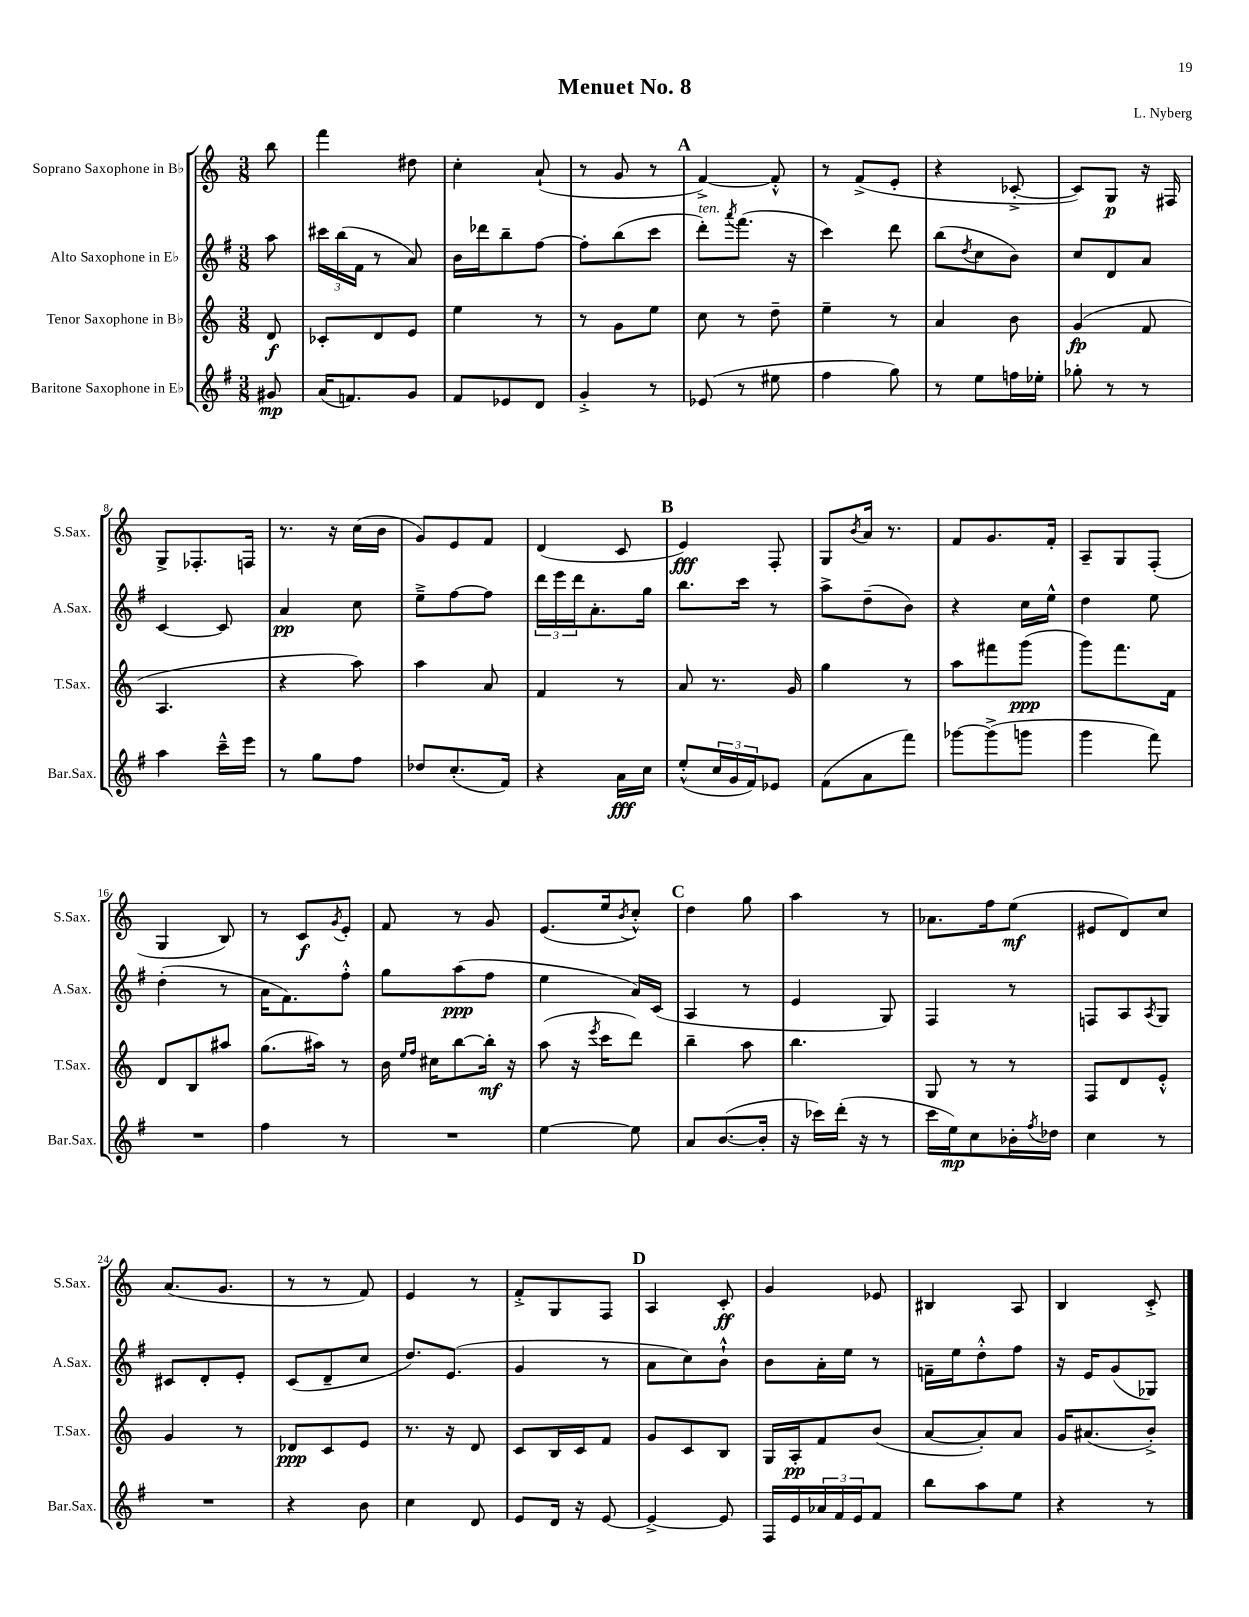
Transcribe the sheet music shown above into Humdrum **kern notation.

**kern	**kern	**kern	**kern
*staff4	*staff3	*staff2	*staff1
*clefG2	*clefG2	*clefG2	*clefG2
*k[f#]	*k[]	*k[f#]	*k[]
*M3/8	*M3/8	*M3/8	*M3/8
8g#	8d	8aa	8bb
=	=	=	=
(16a	8c-'	24ccc#	4fff
.	.	(24bb	.
8.f)	.	.	.
.	.	24f#	.
.	8d	8r	.
8g	8e	8a)	8dd#
=	=	=	=
8f#	4ee	16b	4cc'
.	.	16ddd-	.
8e-	.	8bb~	.
8d	8r	[8ff#	(8a`
=	=	=	=
4g'^	8r	8ff#']	8r
.	8g	(8bb	8g
8r	8ee	8ccc	8r
=	=	=	=
(8e-	8cc	8ddd')	[4f^)
.	.	8qaaa	.
8r	8r	(8.fff#	.
8ee#	8dd~	.	8f'^^]
.	.	16r	.
=	=	=	=
4ff#	4ee~	4ccc)	8r
.	.	.	(8f^
8gg)	8r	8ddd	8e'
=	=	=	=
8r	4a	(8bb	4r
.	.	8qdd	.
8ee	.	8cc	.
16ff	8b	8b)	[8c-'^
16ee-'	.	.	.
=	=	=	=
8gg-'	(4g	8cc	8c-])
8r	.	8d	8G
8r	8f	8a	16r
.	.	.	16F#
=	=	=	=
4aa	4.A	[4c	8G^
.	.	.	8.F-'
16ccc~^^	.	8c]	.
16eee	.	.	16F
=	=	=	=
8r	4r	4a	8.r
8gg	.	.	.
.	.	.	16r
8ff#	8aa)	8cc	(16cc
.	.	.	16b
=	=	=	=
8dd-	4aa	8ee~^	8g)
(8.cc'	.	[8ff#	8e
.	8a	8ff#]	8f
16f#)	.	.	.
=	=	=	=
4r	4f	24ddd	(4d
.	.	24eee	.
.	.	24ddd	.
.	.	8.a'	.
16a	8r	.	8c
16cc	.	16gg	.
=	=	=	=
(8ee'^^	8a	8.bb	4e)
24cc	8.r	.	.
24g	.	.	.
.	.	16ccc	.
24f#)	.	.	.
8e-	.	8r	8F'
.	16g	.	.
=	=	=	=
(8f#	4gg	8aa^	8G
.	.	.	8qb
8a	.	(8dd~	16a
.	.	.	8.r
8fff#)	8r	8b)	.
=	=	=	=
[8ggg-	8aa	4r	8f
(8ggg-^]	8fff#	.	8.g
8ggg	(8ggg	16cc	.
.	.	16ee^^	16f'
=	=	=	=
4ggg	8ggg)	4dd	8A~
.	8.fff	.	8G
8fff#)	.	8ee	(8F'
.	16f	.	.
=	=	=	=
4.r	8d	(4dd'	4G
.	8B	.	.
.	8aa#	8r	8B)
=	=	=	=
4ff#	(8.gg	16a	8r
.	.	8.f#)	.
.	.	.	8c
.	16aa#)	.	.
.	.	.	8qg
8r	8r	8ff#'^^	8e'
=	=	=	=
4.r	16b	8gg	8f
.	16qqee	.	.
.	16qqff	.	.
.	16cc#	.	.
.	[8bb	(8aa	8r
.	16bb']	8ff#	8g
.	16r	.	.
=	=	=	=
[4ee	(8aa	4ee	(8.e
.	16r	.	.
.	8qeee	.	.
.	16ccc	.	16ee
.	.	.	8qb
8ee]	8ddd)	16a)	8cc'^^)
.	.	(16c	.
=	=	=	=
8a	4bb~	4A	4dd
([8.b	.	.	.
.	8aa	8r	8gg
16b']	.	.	.
=	=	=	=
16r	4.bb	4e	4aa
16ccc-)	.	.	.
(16ddd'	.	.	.
16r	.	.	.
8r	.	8G)	8r
=	=	=	=
16ccc	8G	4F#	8.a-
16ee)	.	.	.
8cc	8r	.	.
.	.	.	16ff
16b-'	8r	8r	(8ee
8qff#	.	.	.
16dd-	.	.	.
=	=	=	=
4cc	8F	8F	8e#
.	8d	8A	8d)
.	.	8qA	.
8r	8e'^^	8G	8cc
=	=	=	=
4.r	4g	8c#	(8.a
.	.	8d'	.
.	.	.	8.g
.	8r	8e'	.
=	=	=	=
4r	8d-	(8c	8r
.	8c	8d~	8r
8b	8e	8cc	8f)
=	=	=	=
4cc	8.r	8.dd)	4e
.	16r	(8.e	.
8d	8d	.	8r
=	=	=	=
8e	8c	4g	8f'^
16d	16B	.	8G
16r	16c	.	.
[8e	8f	8r	8F
=	=	=	=
4e^_	8g	8a	4A
.	8c	8cc)	.
8e]	8B	8b`^^	8c'
=	=	=	=
16F#	16G	8b	4g
16e	16A'	.	.
24a-	8f	16a'	.
24f#	.	.	.
.	.	16ee	.
24e	.	.	.
8f#	(8b	8r	8e-
=	=	=	=
8bb	[8a	16f~	4B#
.	.	16ee	.
8aa	8a'])	8dd'^^	.
8ee	8a	8ff#	8A
=	=	=	=
4r	16g	16r	4B
.	(8.a#	16e	.
.	.	(8g	.
8r	8b'^)	8G-)	8c'^
==	==	==	==
*-	*-	*-	*-
